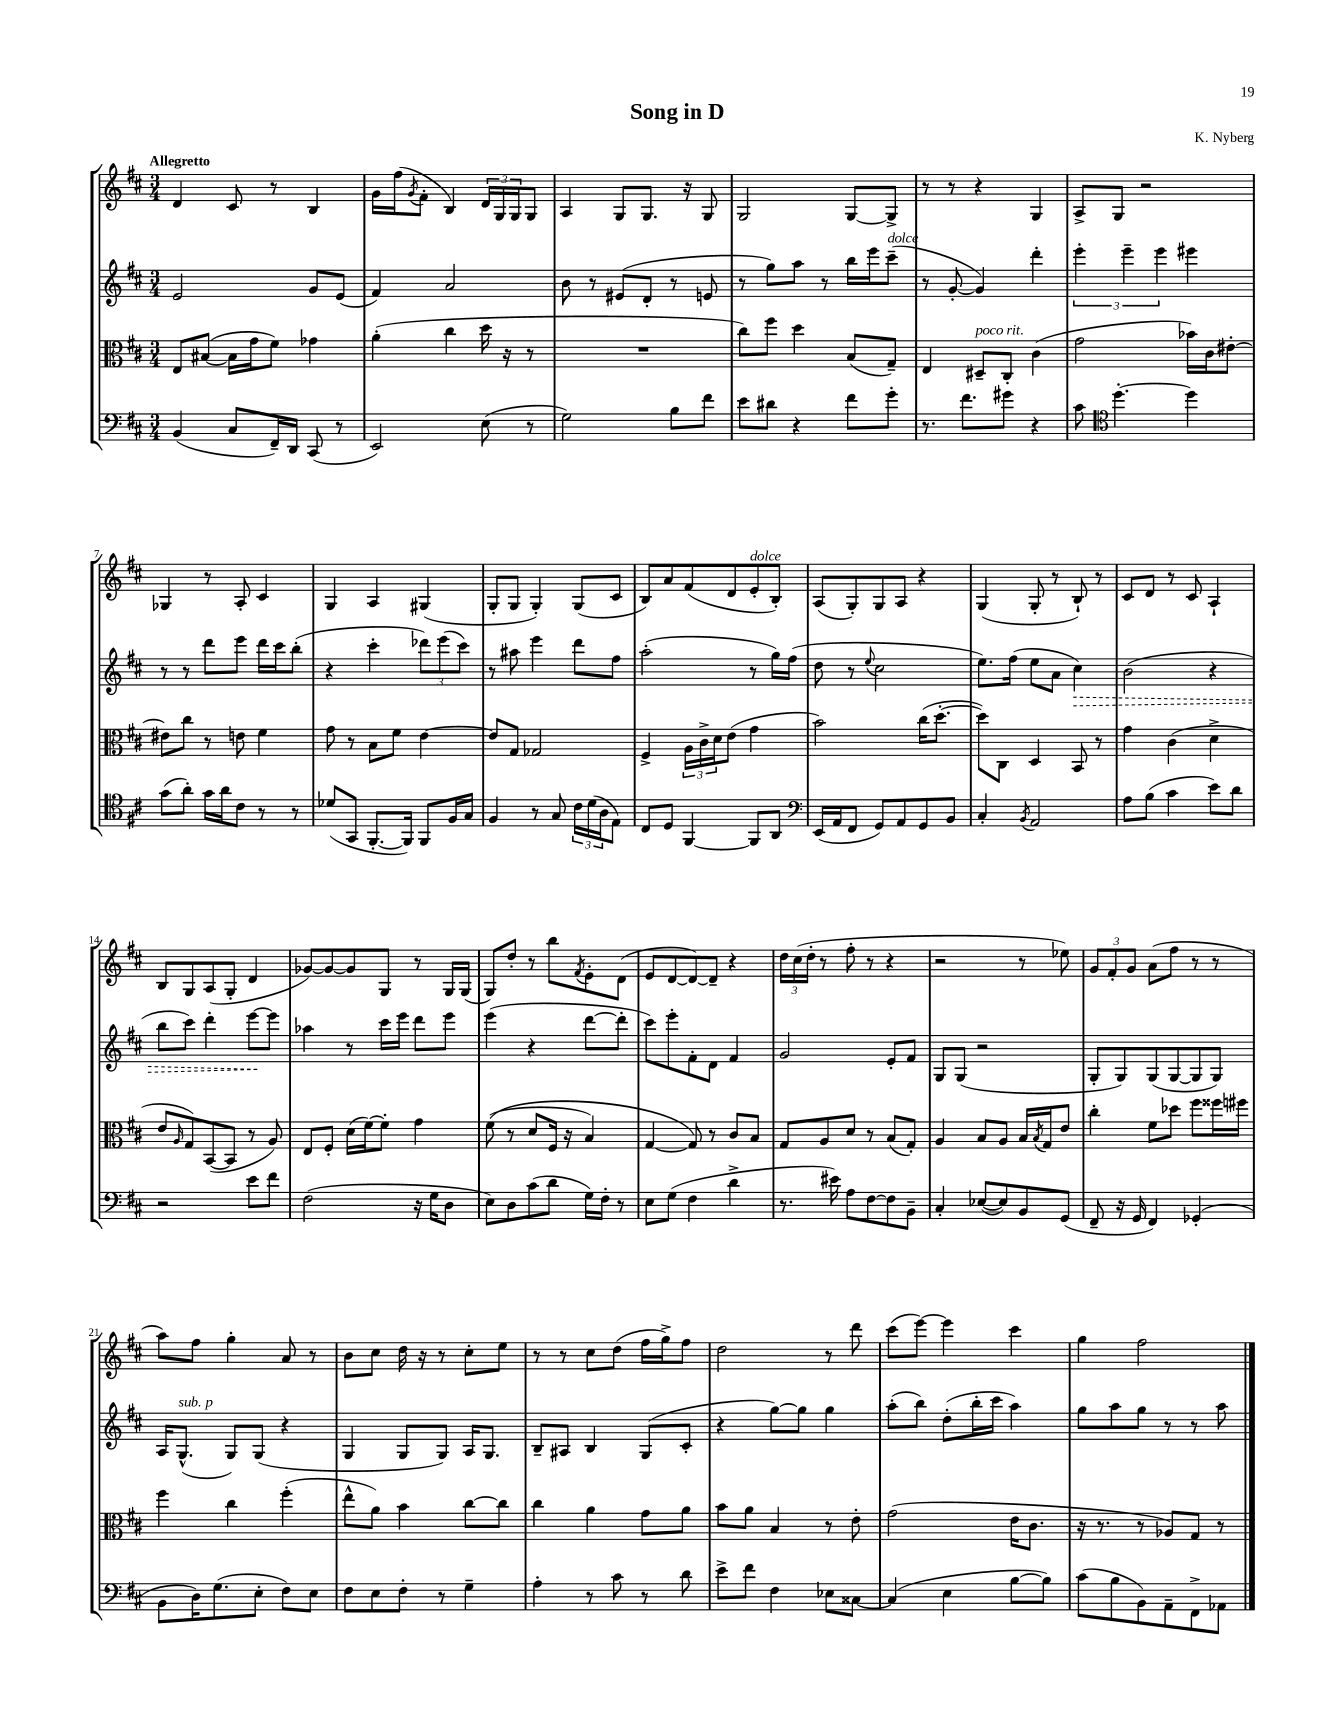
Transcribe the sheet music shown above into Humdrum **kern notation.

**kern	**kern	**kern	**kern
*staff4	*staff3	*staff2	*staff1
*clefF4	*clefC3	*clefG2	*clefG2
*k[f#c#]	*k[f#c#]	*k[f#c#]	*k[f#c#]
*M3/4	*M3/4	*M3/4	*M3/4
(4BB	8E	2e	4d
.	([8B#	.	.
8C#	16B#]	.	8c#
.	16g	.	.
16FF#~)	8f#)	.	8r
16DD	.	.	.
(8CC#	4g-	8g	4B
8r	.	(8e	.
=	=	=	=
2EE)	(4a'	4f#)	16g
.	.	.	(16ff#
.	.	.	8qg
.	.	.	8f#'
.	4cc#	2a	4B)
(8E	16dd	.	24d
.	.	.	24G
.	16r	.	.
.	.	.	24G
8r	8r	.	8G
=	=	=	=
2G)	2.r	8b	4A
.	.	8r	.
.	.	(8e#	8G
.	.	8d'	8.G
8B	.	8r	.
.	.	.	16r
8f#	.	8e	8G
=	=	=	=
8e	8cc#)	8r	2G
8d#	8ff#	8gg)	.
4r	4dd	8aa	.
.	.	8r	.
8f#	(8B	16bb	[8G
.	.	16eee	.
8g'	8G~)	(8ccc#~	8G^]
=	=	=	=
8.r	4E	8r	8r
.	.	[8g'	8r
8.f#	.	.	.
.	8D#~	4g])	4r
8g#	8C#'	.	.
4r	(4c#	4ddd'	4G
=	=	=	=
8c#	2g	6eee'	8A^
*clefC4	*	*	*
[4.dd'	.	.	8G
.	.	6eee~	.
.	.	.	2r
.	.	6eee	.
4dd]	16b-)	4eee#	.
.	16c#	.	.
.	[8e#'	.	.
=	=	=	=
(8g	8e#]	8r	4G-
8a')	8cc#	8r	.
16g	8r	8ddd	8r
16a	.	.	.
8c#	8e	8eee	8A'
8r	4f#	16ddd	4c#
.	.	16ccc#	.
8r	.	(8bb'	.
=	=	=	=
(8d-	8g	4r	4G
8GG	8r	.	.
[8.FF#'	8B	4ccc#'	4A
.	8f#	.	.
16FF#])	.	.	.
8FF#	[4e	12ddd-)	(4G#
.	.	(12eee	.
16F#	.	.	.
.	.	12ccc#)	.
16G	.	.	.
=	=	=	=
4F#	8e]	8r	8G'
.	8G	8aa#	8G
8r	2G-	4eee	4G')
8G	.	.	.
24c#	.	8ddd	(8G
(24d	.	.	.
24A	.	.	.
8E)	.	8ff#	8c#
=	=	=	=
8C#	4F#^	(2aa'	8B)
8D	.	.	8a
[4FF#	24A	.	(8f#
.	24c#^	.	.
.	24d	.	.
.	(8e	.	8d
8FF#]	4g	8r	8e'
8AA	.	16gg)	8B')
.	.	(16ff#	.
=	=	=	=
*clefF4	*	*	*
(16EE	2b)	8dd	(8A
16AA	.	.	.
8FF#	.	8r	8G')
.	.	8qqee	.
8GG)	.	2cc#	8G
8AA	.	.	8A
8GG	(16cc#	.	4r
.	[8.dd'	.	.
8BB	.	.	.
=	=	=	=
4C#'	8dd])	8.ee)	(4G
.	8C#	.	.
.	.	(16ff#	.
8qBB	.	.	.
2AA	4D	8ee	8G'
.	.	8a	8r
.	8BB	4cc#)	8B`)
.	8r	.	8r
=	=	=	=
8A	4g	(2b	8c#
(8B	.	.	8d
4c#	(4c#	.	8r
.	.	.	8c#
8e)	4d^	4r	4A`
8d	.	.	.
=	=	=	=
2r	8e	8bb	8B
.	16qqA	.	.
.	8G)	8ccc#)	8G
.	([8BB	4ddd'	(8A
.	8BB]	.	8G'
8e	8r	[8eee	4d
8f#	8A)	8eee]	.
=	=	=	=
(2F#	8E	4aa-	[8g-)
.	8F#'	.	8g-_
.	(16d	8r	8g-]
.	[16f#)	.	.
.	8f#']	16ccc#	8G
.	.	16eee	.
16r	4g	8ddd	8r
16G	.	.	.
8D	.	8eee	16G
.	.	.	(16G
=	=	=	=
8E)	&((8f#	(4eee	8G)
8D	8r	.	8dd'
(8c#	8d	4r	8r
8d	16F#	.	8bb
.	16r	.	.
.	.	.	8qf#
16G)	4B)	[8ddd	8e'
16F#'	.	.	.
8r	.	8ddd']	(8d
=	=	=	=
8E	[4G	8ccc#)	8e
(8G	.	8eee'	[8d
4F#	8G]&)	8f#'	8d_)
.	8r	8d	8d~]
4d^	8c#	4f#	4r
.	8B	.	.
=	=	=	=
8.r	8G	2g	24dd
.	.	.	(24cc#
.	.	.	24dd'
.	8A	.	8r
16e#)	.	.	.
8A	8d	.	8ff#'
[8F#	8r	.	8r
8F#]	(8B	8e'	4r
8BB~	8G')	8f#	.
=	=	=	=
4C#'	4A	8G	2r
.	.	(8G	.
([8E-	8B	2r	.
8E-])	8A	.	.
8BB	16B	.	8r
.	8qB	.	.
.	16G	.	.
(8GG	8e	.	8ee-)
=	=	=	=
8FF#~	4cc#'	8G'	12g
.	.	.	12f#'
16r	.	8G)	.
.	.	.	12g
16GG	.	.	.
4FF#)	8f#	(8G	(8a
.	8dd-	[8G	8ff#
(4GG-'	8ff#	8G]	8r
.	16ff##	8G)	8r
.	16ff#	.	.
=	=	=	=
8BB	4ff#	16A	8aa)
.	.	(8.G^^	.
16D)	.	.	8ff#
(8.G	.	.	.
.	4cc#	8G)	4gg'
8E'	.	(8G	.
8F#)	(4ff#'	4r	8a
8E	.	.	8r
=	=	=	=
8F#	8ee^^	4G	8b
8E	8a)	.	8cc#
8F#'	4b	8G	16dd
.	.	.	16r
8r	.	8G)	8r
4G~	[8cc#	16A	8cc#'
.	.	8.G	.
.	8cc#]	.	8ee
=	=	=	=
4A'	4cc#	8B~	8r
.	.	8A#	8r
8r	4a	4B	8cc#
8c#	.	.	(8dd
8r	8g	(8G	16ff#
.	.	.	16gg^)
8d	8a	8c#'	8ff#
=	=	=	=
8e^	8b	4r	2dd
8f#	8a	.	.
4F#	4B	[8gg)	.
.	.	8gg]	.
8E-	8r	4gg	8r
[8C##	8e'	.	8ddd
=	=	=	=
(4C##]	(2g	(8aa'	(8ccc#
.	.	8bb)	[8eee)
4E	.	(8dd'	4eee]
.	.	16bb'	.
.	.	16ccc#	.
[8B	16e	4aa)	4ccc#
.	8.c#	.	.
8B])	.	.	.
=	=	=	=
(8c#	16r	8gg	4gg
.	8.r	.	.
8B	.	8aa	.
8BB)	8r	8gg	2ff#
8AA~	8A-)	8r	.
8FF#^	8G	8r	.
8AA-	8r	8aa	.
==	==	==	==
*-	*-	*-	*-
